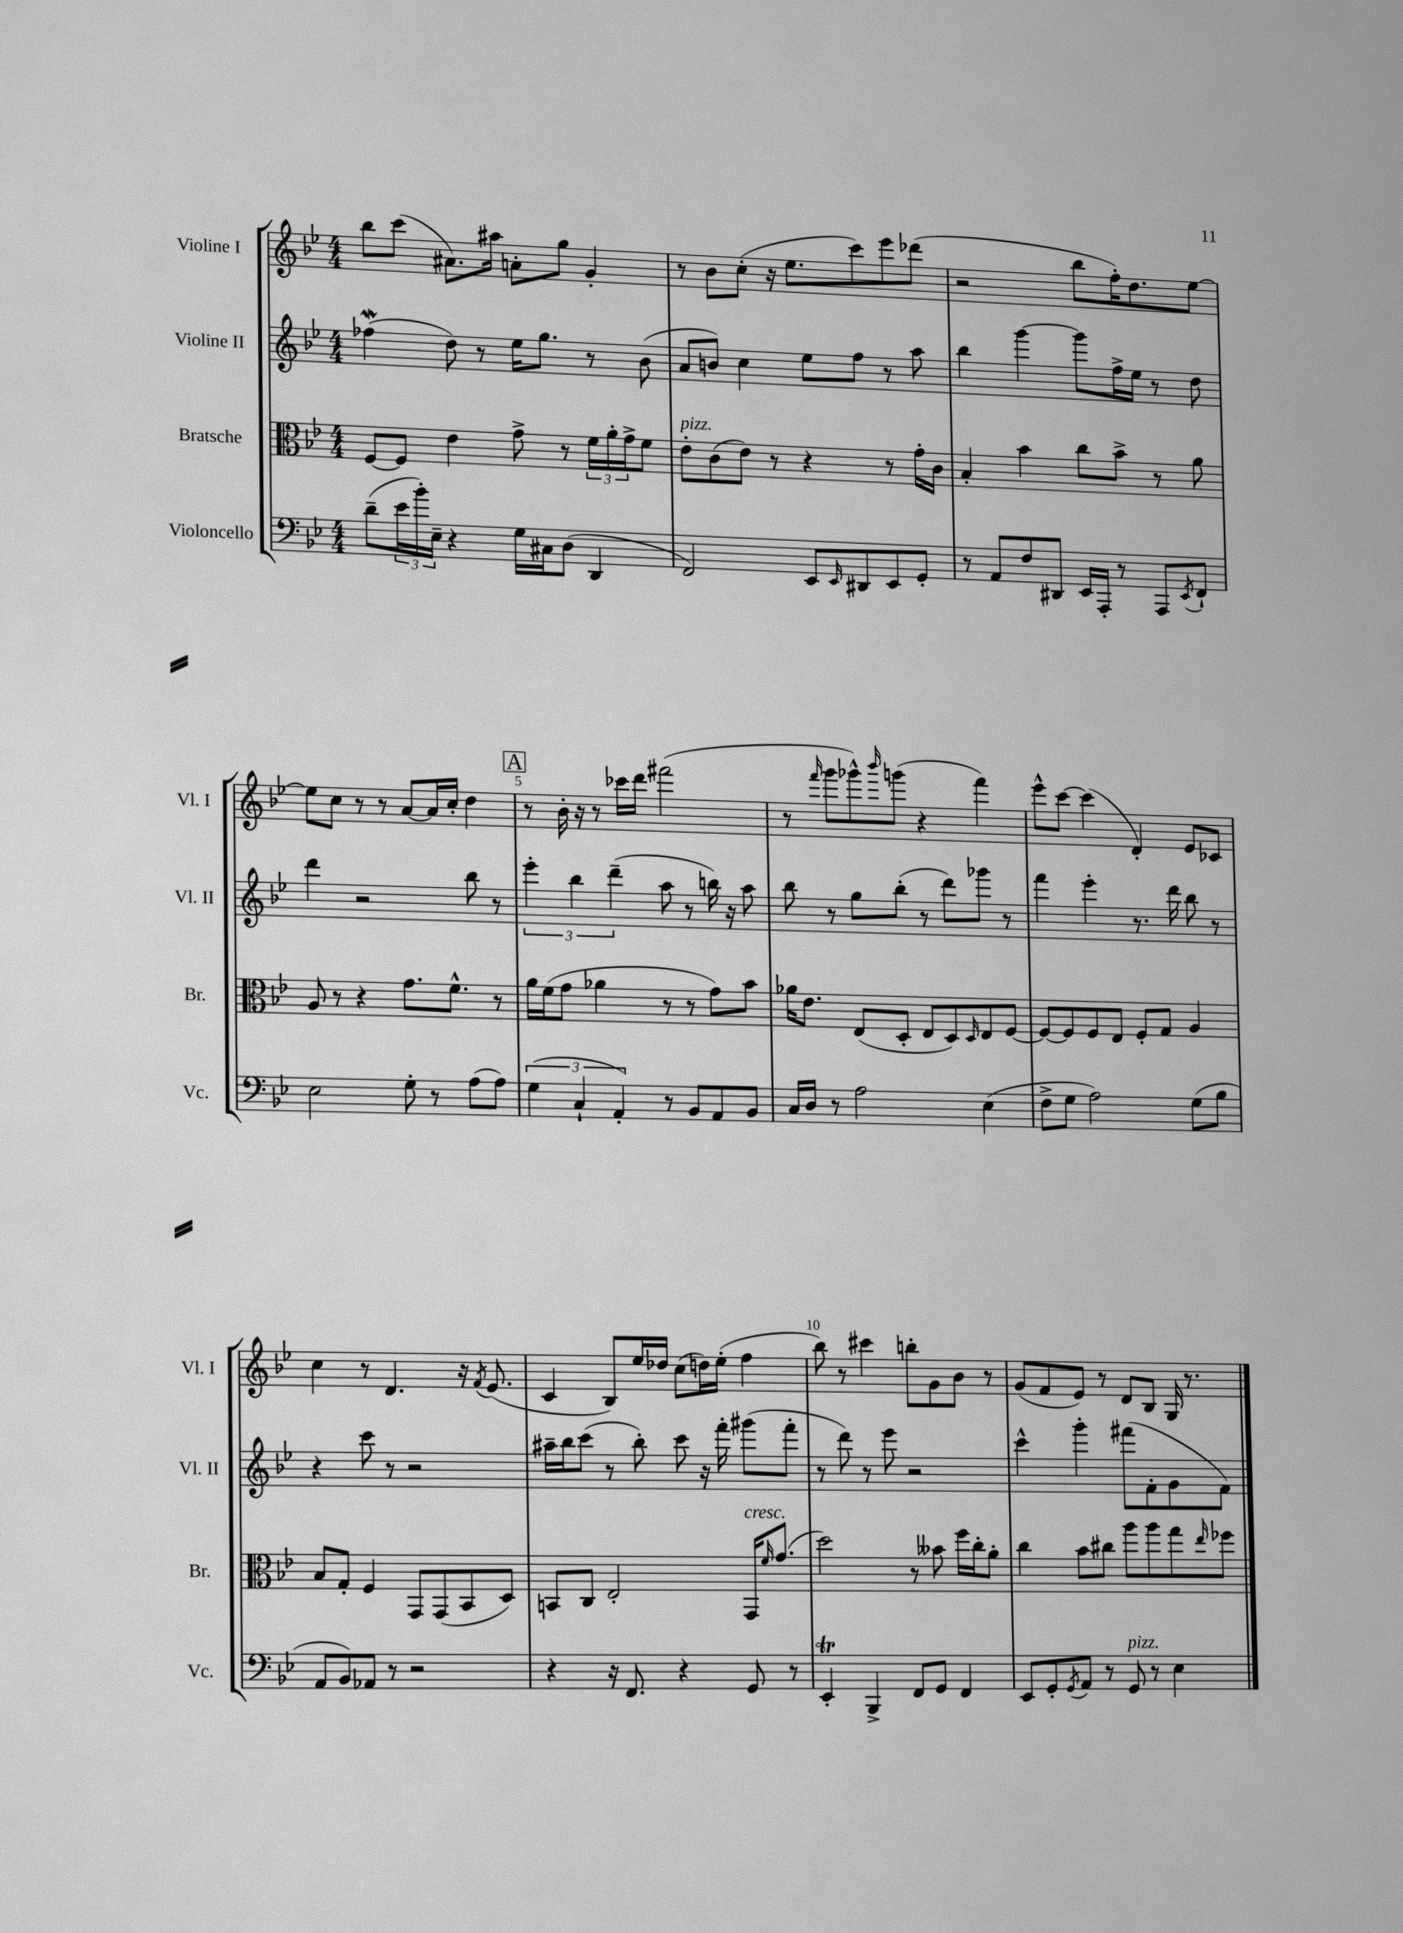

**kern	**kern	**kern	**kern
*part4	*part3	*part2	*part1
*staff4	*staff3	*staff2	*staff1
*I"Violoncello	*I"Bratsche	*I"Violine II	*I"Violine I
*I'Vc.	*I'Br.	*I'Vl. II	*I'Vl. I
*clefF4	*clefC3	*clefG2	*clefG2
*k[b-e-]	*k[b-e-]	*k[b-e-]	*k[b-e-]
*M4/4	*M4/4	*M4/4	*M4/4
=1	=1	=1	=1
(8d~\L	[8F/L	(4ff-Xw\	8bb-\L
24e-\L	8F/J]	.	(8ccc\J
24b-'\)	.	.	.
24E-~\JJ	.	.	.
4r	4e-\	8dd\)	8.a#X\L)
.	.	8r	.
.	.	.	16aa#X\Jk
16G\LL	8g^\	16ee-\KL	8an'\L
16C#X\J	.	8.gg\J	.
(8D\J	8r	.	8gg\J
4DD/	24f\LL	8r	4g'/
.	24a'\	.	.
.	24g^\J	.	.
.	8f\J	(8b-\	.
=2	=2	=2	=2
!	!LO:TX:a:i:t=pizz.	!	!
2FF/)	8e-'\L	8a/L	8r
.	(8c\	8bn/J)	8b-\L
.	8e-\J)	4cc\	(8cc'\J
.	8r	.	16r
.	.	.	8.ee-\L
8EE-/L	4r	8ee-\L	.
16qqEE-/	.	.	.
8DD#X/	.	8ff\J	8ccc\)
8EE-/	8r	8r	8eee-\
8GG'/J	16g'\LL	8aa\	(8ddd-X\J
.	16c\JJ	.	.
=3	=3	=3	=3
8r	4B-'/	4bb-\	2r
8AA/L	.	.	.
8F/	4b-\	[4ggg\	.
8DD#X/J	.	.	.
16EE-/LL	8cc\L	8ggg\L]	8bb-\L
16AAA'/JJ	.	.	.
8r	8b-^\J	16ff^\L	16ff'\K)
.	.	16ee-\JJ	8.dd\
8AAA/L	8r	8r	.
8qEE-/	.	.	.
8FF`/J	8a\	8dd\	[8ee-\J
!!LO:LB:g=z
=4	=4	=4	=4
2E-\	8A/	4ddd\	8ee-\L]
.	8r	.	8cc\J
.	4r	2r	8r
.	.	.	8r
8G'\	8.g\L	.	[8a/L
8r	.	.	16a/L]
.	8.f^^\J	.	16cc'/JJ
(8A\L	.	8bb-\	4dd\
8A\J)	8r	8r	.
!!LO:REH:place=s1:t=A
=5	=5	=5	=5
(6G\	16a\LL	6eee-'\	8r
.	(16f\J	.	.
.	8g\J	.	16b-'\
6C`/	.	6bb-\	.
.	.	.	16r
.	4a-X\	.	8r
6AA'/)	.	(6ddd~\	.
.	.	.	16ccc-X\LL
.	.	.	16ddd\JJ
8r	8r	8aa\	(2fff#X\
8BB-/L	8r	8r	.
8AA/	8g\L)	16bbn\)	.
.	.	16r	.
8BB-/J	8b-\J	8aa\	.
=6	=6	=6	=6
16C/LL	16a-X\KL	8bb-\	8r
16D/JJ	8.e-\J	.	.
.	.	.	16qqfff/
8r	.	8r	8ggg\L
2A\	(8E-/L	8gg\L	8ggg-X^^\)
.	.	.	16qqbbb-/
.	8D'/J	(8bb-'\J	(8gggn\J
.	8E-/L	8r	4r
.	8D/)	8ddd\L)	.
.	16qqD/	.	.
(4E-\	8E-/	8ggg-X\J	4fff\)
.	[8F/J	8r	.
=7	=7	=7	=7
8F^\L	8F/L_	4fff\	8eee-^^\L
8G\J	8F/]	.	[8ccc\J
2A\)	8F/	4eee-'\	(4ccc\]
.	8E-/J	.	.
.	8F'/L	8.r	4d'/)
.	8G/J	.	.
.	.	16ddd\	.
(8G\L	4A/	8bb-\	8e-/L
8B-\J	.	8r	8c-X/J
!!LO:LB:g=z
=8	=8	=8	=8
8AA/L	8B-/L	4r	4cc\
8BB-/)	8G'/J	.	.
8AA-X/J	4F/	8ccc\	8r
8r	.	8r	4.d/
2r	8GG/L	2r	.
.	(8GG/	.	.
.	8BB-/	.	16r
.	.	.	8qf/
.	.	.	(8.e-/
.	8D/J)	.	.
=9	=9	=9	=9
4r	8BBn/L	16aa#X~\LL	4c/
.	.	16bb-\J	.
.	8C/J	(8ccc\J	.
16r	2E-'/	8r	8B-/L)
8.FF/	.	.	.
.	.	8bb-'\)	16ee-/L
.	.	.	16dd-X/JJ
4r	.	8ccc\	(8cc\L
.	.	16r	16ddn\L)
.	.	16fff'\	(16ee-'\JJ
!	!LO:TX:a:i:t=cresc.	!	!
8GG/	16GG/KL	(8ggg#X\L	4ff\
.	16qqf/	.	.
.	(8.g/J	.	.
8r	.	8fff'\J	.
=10	=10	=10	=10
4EE-T'/	2dd\)	8r	8bb-\)
.	.	8ddd\)	8r
4BBB-^/	.	8r	4ccc#X\
.	.	8eee-\	.
8FF/L	8r	2r	8bbn'\L
8GG/J	8b--X\	.	8g\
4FF/	16ff\LL	.	8b-\J
.	16cc'\J	.	.
.	8a'\J	.	8r
=11	=11	=11	=11
8EE-/L	4cc\	4ccc^^\	(8g/L
8GG'/	.	.	8f/
8qGG/	.	.	.
8AA/J	8b-\L	4ggg'\	8e-/J)
8r	8cc#X\J	.	8r
!LO:TX:a:i:t=pizz.	!	!	!
8GG/	8aa\L	(8fff#X\L	8d/L
8r	8aa\	8f'\	8B-/J
4E-\	8gg\	8g\	16G/
.	.	.	8.r
.	16qqee-/	.	.
.	8ff-X\J	8f\J)	.
==	==	==	==
*-	*-	*-	*-
